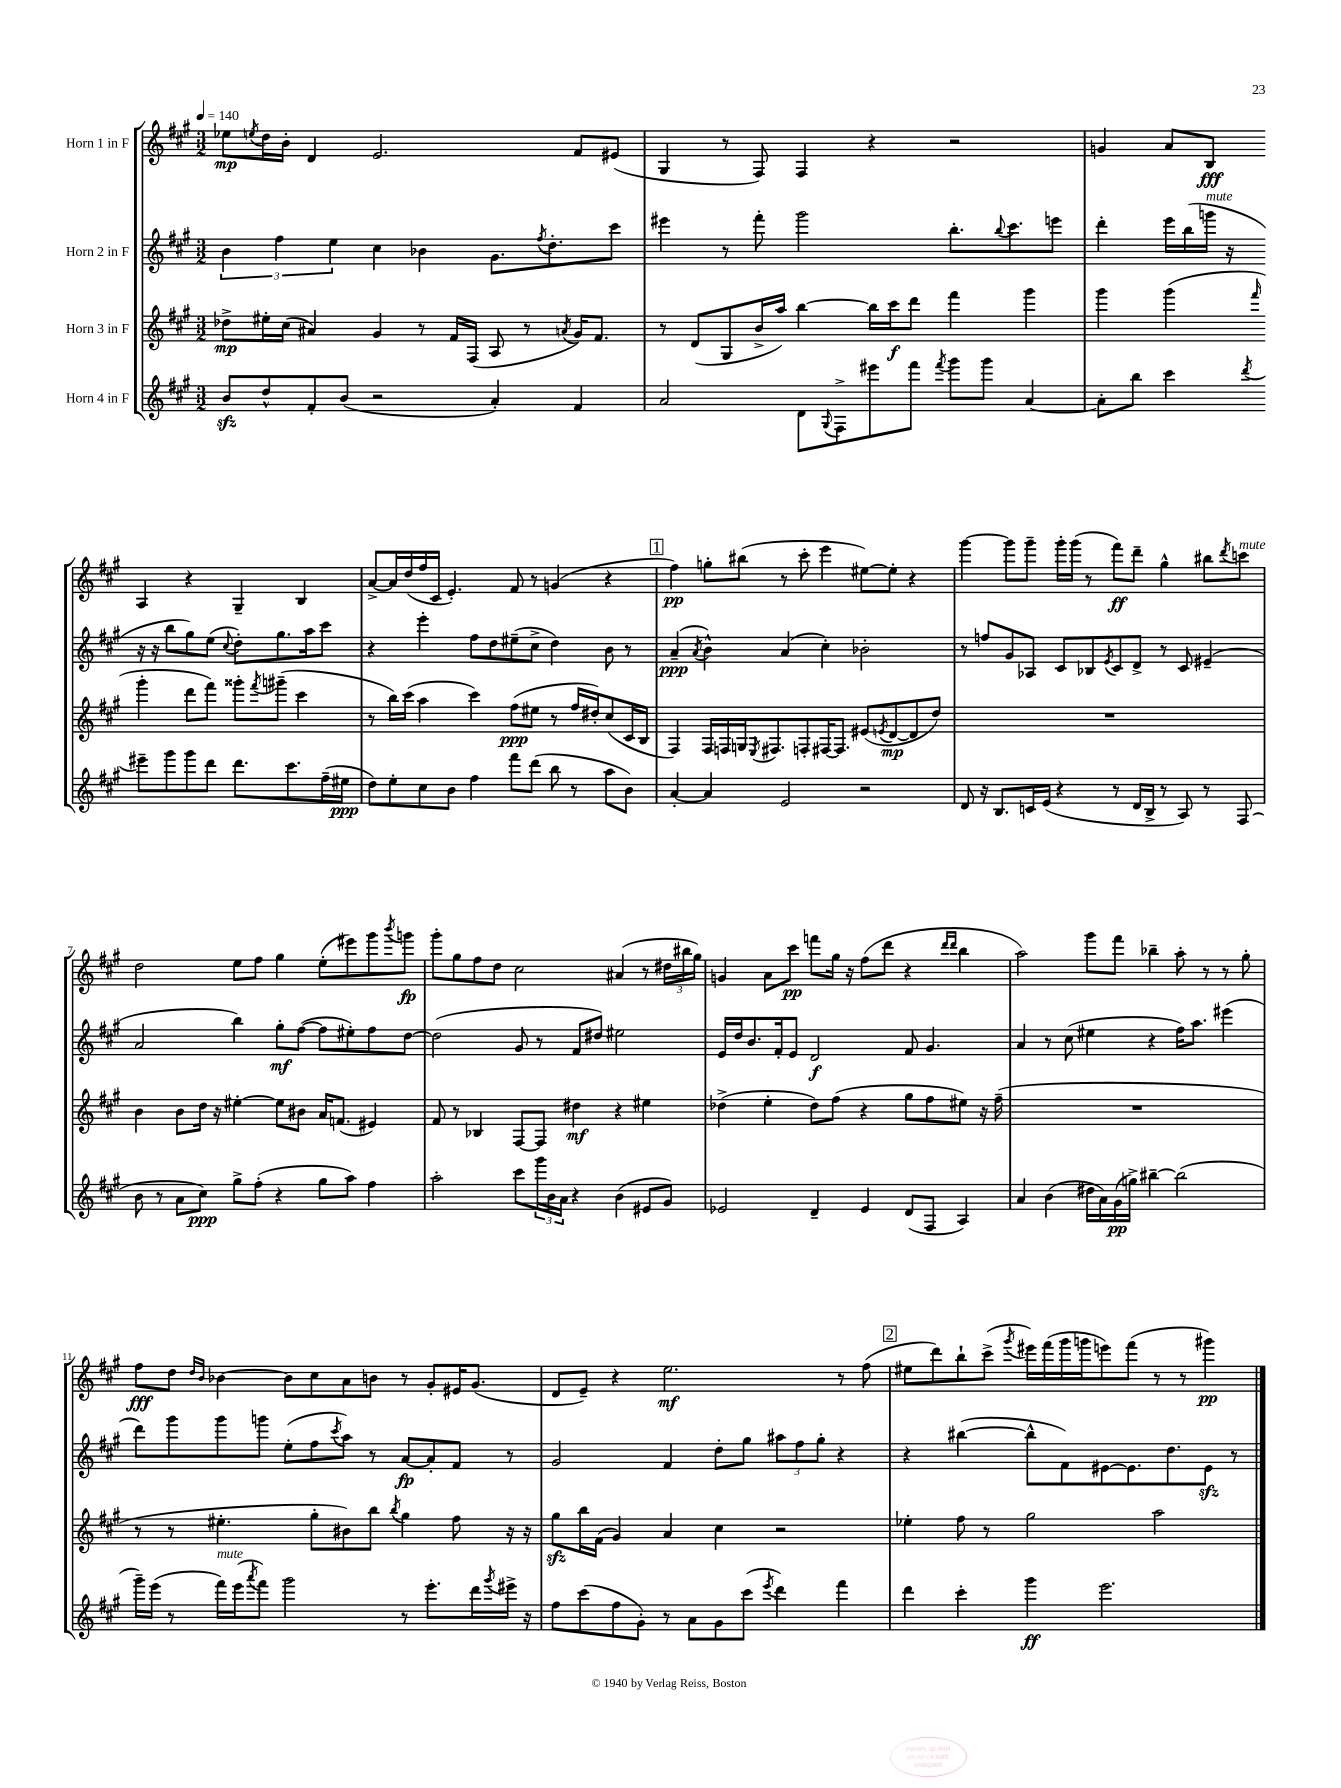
<<
\new StaffGroup <<
\new Staff = "s0" \with { instrumentName = "Horn 1 in F" } {
    \clef treble \key a \major \numericTimeSignature \time 3/2 \tempo 4 = 140
    ees''8\mp \acciaccatura { e''8 } d''16 b'16-. d'4 e'2. fis'8 eis'8( |
    gis4 r8 fis8) fis4 r4 r2 |
    g'4 a'8 b8\fff a4 r4 gis4-- b4 |
    a'8~-> a'16 d''16( fis''16 cis'16 e'4.-.) fis'8 r8 g'4( r4 |
    \mark \markup { \box "1" } fis''4\pp) g''8-. bis''8( r8 cis'''8-. e'''4 eis''8~) eis''8-. r4 |
    gis'''4~ gis'''8 gis'''8-- gis'''16-. gis'''16( r8 fis'''8\ff) d'''8-- gis''4-^ bis''8 \acciaccatura { d'''8 } c'''8^\markup { \italic "mute" } |
    d''2 e''8 fis''8 gis''4 e''8-.( eis'''8) gis'''8 \acciaccatura { b'''8 } g'''8\fp |
    gis'''8-. gis''8 fis''8 d''8 cis''2 ais'4( r8 \tuplet 3/2 { dis''16 bis''16 gis''16) } |
    g'4 a'8 cis'''8\pp f'''8 gis''16 r16 fis''8( d'''8 r4 \grace { d'''16 d'''16 } b''4 |
    a''2) gis'''8 fis'''8 bes''4-- a''8-. r8 r8 gis''8-. |
    fis''8\fff d''8 \grace { d''16 b'16 } bes'4~ bes'8 cis''8 a'8 b'8 r8 gis'8-. eis'16 gis'8.( |
    d'8 e'8--) r4 e''2.\mf r8 fis''8( |
    \mark \markup { \box "2" } eis''8 d'''8) b''8-! cis'''8->( \acciaccatura { gis'''8 } eis'''16) fis'''16( gis'''16 g'''16 e'''8) fis'''8( r8 r8 gis'''4\pp) \bar "|." |
}
\new Staff = "s1" \with { instrumentName = "Horn 2 in F" } {
    \clef treble \key a \major \numericTimeSignature \time 3/2
    \tuplet 3/2 { b'4 fis''4 e''4 } cis''4 bes'4 gis'8. \acciaccatura { fis''8 } d''8.-. cis'''8 |
    eis'''4 r8 fis'''8-. gis'''2 b''8.-. \appoggiatura { b''8 } cis'''8. e'''8 |
    d'''4-. e'''16 b''16( g'''16^\markup { \italic "mute" } r16 r16 r16 b''8 gis''8) e''8( \appoggiatura { cis''8 } d''8-.) gis''8. a''16 cis'''8 |
    r4 e'''4-. fis''8 d''8 eis''8--( cis''8-> d''4) b'8 r8 |
    \mark \markup { \box "1" } a'4--\ppp( \acciaccatura { a'8 } b'4-^) a'4( cis''4-.) bes'2-. |
    r8 f''8 gis'8 aes8 cis'8 bes8 \acciaccatura { e'8 } cis'8 d'8-> r8 cis'8 eis'4--( |
    a'2 b''4) gis''8-.\mf fis''8~( fis''8 eis''8-.) fis''8 d''8~ |
    d''2( gis'8 r8 fis'8 dis''8) eis''2 |
    e'16 d''16 b'8. fis'16-. e'8 d'2\f fis'8 gis'4. |
    a'4 r8 cis''8( eis''4 r4 fis''16) a''8. eis'''4( |
    d'''8) gis'''8 gis'''8 g'''8 e''8-.( fis''8 \acciaccatura { cis'''8 } a''8) r8 a'8~\fp a'8-. fis'8 r8 |
    gis'2 fis'4 d''8-. gis''8 \tuplet 3/2 { ais''8 fis''8 gis''8-. } r4 |
    \mark \markup { \box "2" } r4 bis''4~( bis''8-^ fis'8) eis'8~ eis'8. d''8. eis'8\sfz r8 \bar "|." |
}
\new Staff = "s2" \with { instrumentName = "Horn 3 in F" } {
    \clef treble \key a \major \numericTimeSignature \time 3/2
    des''8->\mp eis''16-. cis''16( ais'4) gis'4 r8 fis'16 fis16( a8 r8 \acciaccatura { a'8 } gis'16) fis'8. |
    r8 d'8( gis8 b'16-> a''16) b''4~ b''16 cis'''16\f d'''8 fis'''4 gis'''4 |
    gis'''4 gis'''4( \grace { fis'''16 } gis'''4-. d'''8 fis'''8) gisis'''8-. \acciaccatura { fis'''8 } gis'''8--( cis'''4 |
    r8 b''16) cis'''16( a''4 cis'''4) fis''8\ppp( eis''8 r8 fis''16 dis''16-.) cis''8( cis'16 b16 |
    \mark \markup { \box "1" } fis4) fis16 f16 g16 \acciaccatura { e8 } fis8. f8-. fis16~ fis8. eis'8( \acciaccatura { e'8 } d'8~\mp d'8 d''8) |
    R1. |
    b'4 b'8 d''16 r16 eis''4~-. eis''8 bis'8 a'16 f'8.( eis'4) |
    fis'8 r8 bes4 fis8~ fis8 dis''4\mf r4 eis''4 |
    des''4->( e''4-. des''8) fis''8( r4 gis''8 fis''8 eis''8) r16 fis''16--( |
    R1. |
    r8 r8 eis''4.-. gis''8-. bis'8) b''8 \acciaccatura { b''8 } gis''4 fis''8 r16 r16 |
    gis''8\sfz b''16 fis'16( gis'4) a'4 cis''4 r2 |
    \mark \markup { \box "2" } ees''4-. fis''8 r8 gis''2 a''2 \bar "|." |
}
\new Staff = "s3" \with { instrumentName = "Horn 4 in F" } {
    \clef treble \key a \major \numericTimeSignature \time 3/2
    b'8\sfz d''8-^ fis'8-. b'8( r2 a'4-.) fis'4 |
    a'2 d'8 \appoggiatura { gis8 } fis8-> eis'''8 fis'''8 \acciaccatura { fis'''8 } gis'''8 gis'''8 a'4~ |
    a'8-. b''8 cis'''4 \acciaccatura { d'''8 } eis'''8-- gis'''8 gis'''8 d'''8 d'''8. cis'''8. fis''16--( eis''16\ppp |
    d''8) e''8-. cis''8 b'8 fis''4 fis'''8 d'''8( b''8 r8 a''8 b'8) |
    \mark \markup { \box "1" } a'4~-. a'4 e'2 r2 |
    d'8 r16 b8. c'16 e'16( r4 r8 d'16 b16-> r8 a8) r8 fis8( |
    b'8 r8 a'8 cis''8\ppp) gis''8-> fis''8-.( r4 gis''8 a''8) fis''4 |
    a''2-. cis'''8 \tuplet 3/2 { gis'''16 b'16 a'16 } r4 b'4( eis'8 gis'8) |
    ees'2 d'4-- ees'4 d'8( fis8 a4) |
    a'4 b'4( dis''16 a'16) gis'16\pp( g''16->) bis''4~-- bis''2( |
    gis'''16--) e'''16( r8 fis'''16^\markup { \italic "mute" }) e'''16( \acciaccatura { a'''8 } fis'''8) gis'''2 r8 e'''8.-. d'''16 \acciaccatura { gis'''8 } eis'''16-> r16 |
    fis''8 cis'''8( fis''8 gis'8-.) r8 a'8 gis'8 cis'''8( \acciaccatura { e'''8 } d'''4) fis'''4 |
    \mark \markup { \box "2" } d'''4 cis'''4-. gis'''4\ff e'''2. \bar "|." |
}
>>
>>
